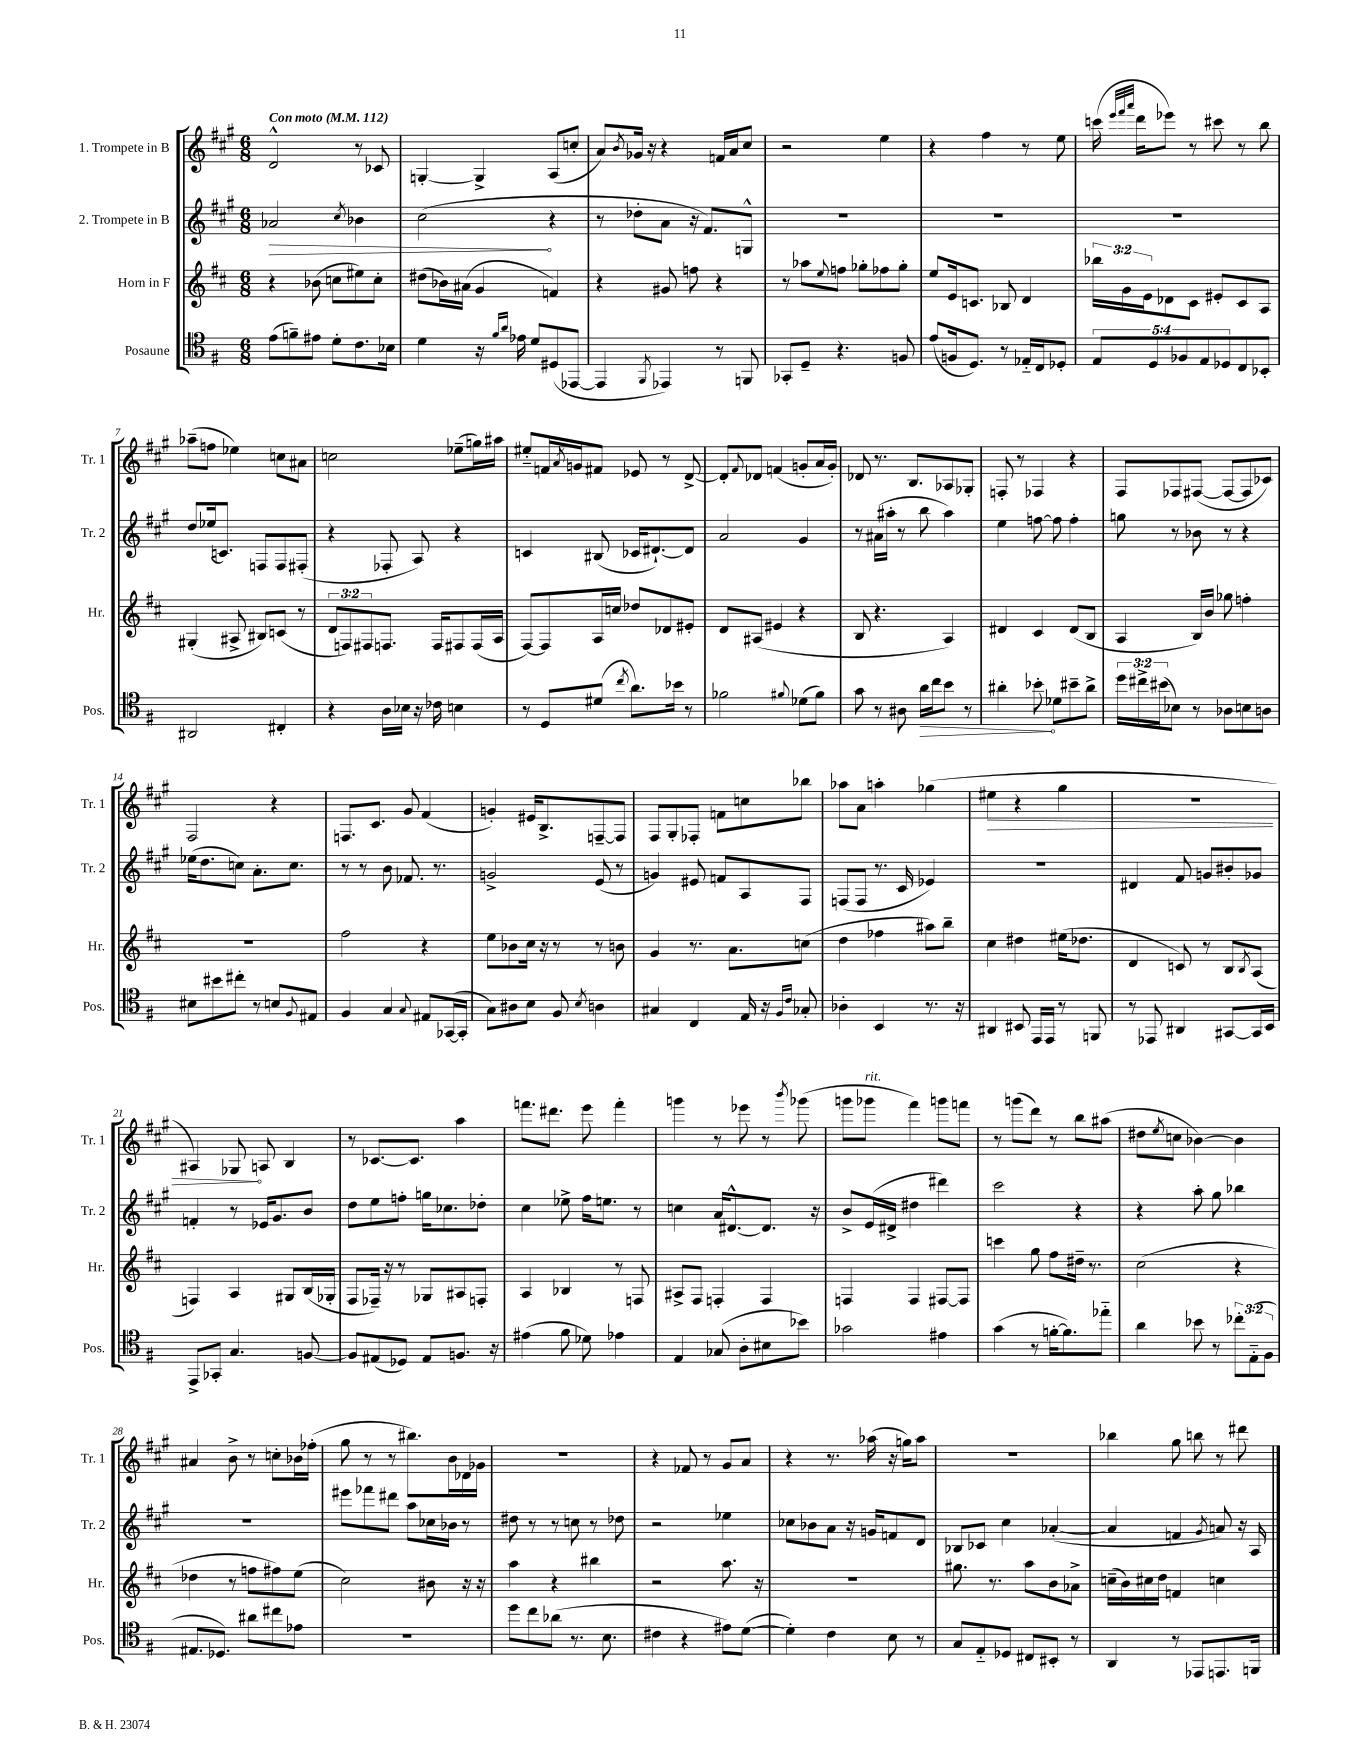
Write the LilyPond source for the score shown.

<<
\new StaffGroup <<
\new Staff = "s0" \with { instrumentName = "1. Trompete in B" shortInstrumentName = "Tr. 1" } {
    \clef treble \key a \major \numericTimeSignature \time 6/8 \tempo "Con moto" 4 = 112
    d'2-^ r8 ces'8 |
    g4~-. g4-> a8( c''8-. |
    a'8) \acciaccatura { b'8 } ges'16 r16 r4 f'16 a'16 cis''8 |
    r2 e''4 |
    r4 fis''4 r8 e''8 |
    c'''16( \grace { e'''32 fis'''32 a'''32 } d'''16 ees'''8) r8 cis'''8 r8 b''8 |
    aes''8--( f''8 ees''4) c''8 ais'8 |
    c''2 ees''8--( g''16) ais''16 |
    eis''8-_ f'16 \acciaccatura { a'8 } g'16 fis'8 ees'8 r8 d'8~-> |
    d'8-. \appoggiatura { fis'8 } des'8 f'4( g'8-. a'16 g'16-.) |
    des'8 r8. b8. aes8 ges8-. |
    f8-. r8 fes4 r4 |
    fis8 fes8 fis8~( fis8~ fis8 ces'8) |
    fis2 r4 |
    f8. cis'8. gis'8 fis'4( |
    g'4-.) eis'16 b8.-> f8~-- f8 |
    fis8 gis8-. fes8-. f'8 c''8 bes''8 |
    aes''8 a'8 a''4-. ges''4( |
    \once \override Hairpin.circled-tip = ##t eis''4\> r4 gis''4 |
    R2. |
    ais4) ges8\! a8 b4 |
    r8 ces'8.~ ces'8. a''4 |
    f'''8. dis'''8. e'''8 f'''4-. |
    g'''4 r8 ees'''8 r8 \acciaccatura { b'''8 } ges'''8( |
    g'''8 ges'''8^\markup { \italic "rit." } fis'''4) g'''8 f'''8 |
    r8 g'''8( d'''8) r8 b''8 ais''8( |
    dis''8 \acciaccatura { e''8 } c''8 bes'4~) bes'4 |
    ais'4 b'8-> r8 c''8-. bes'16 fes''16-.( |
    gis''8 r8 r8 bis''8.) b'16 des'16 ges'16 |
    R2. |
    r4 fes'8 r8 gis'8 a'8 |
    r4 r8. aes''16( r16 g''16) aes''8 |
    R2. |
    bes''4 gis''8 b''8 r8 dis'''8 \bar "|." |
}
\new Staff = "s1" \with { instrumentName = "2. Trompete in B" shortInstrumentName = "Tr. 2" } {
    \clef treble \key a \major \numericTimeSignature \time 6/8
    \once \override Hairpin.circled-tip = ##t aes'2\> \acciaccatura { cis''8 } bes'4 |
    cis''2\!( r4 |
    r8 des''8-. a'8 r16 fis'8.) g8-^ |
    R2. |
    R2. |
    R2. |
    d''8 ees''16( c'8.) f8 f8 fis8-.( |
    r4 fes8-. a8) r4 |
    c'4 bis8( ces'16 dis'8.~-!) dis'8 |
    a'2 gis'4 |
    r8 ais'16( ais''16-. r8 b''8 ais''4) |
    e''4 f''8~ f''8 f''4-. |
    g''8 r8 bes'8 r8 r4 |
    ees''16( d''8. c''8) a'8.-. c''8. |
    r8 r8 b'8 fes'8. r8. |
    g'2-> e'8( r8 |
    g'4) eis'8 f'8 a8 fis8 |
    f8( f8 r8. cis'16 ees'4) |
    R2. |
    dis'4 fis'8 g'8 bis'8-. ges'8 |
    f'4-. r8 ees'16 gis'8. b'8 |
    d''8 e''8 f''8-. g''16 ces''8. des''8-. |
    cis''4 ees''8-> fis''16 e''8. r8 |
    c''4 a'16 dis'8.~-^ dis'8. r16 |
    b'8-> e'16( dis'16-> dis''4 dis'''4) |
    cis'''2 r4 |
    r4 a''8-. gis''8 bes''4 |
    R2. |
    eis'''8 fes'''8 dis'''8 a''8 ces''16 bes'16 r8 |
    dis''8 r8 r8 c''8 r8 des''8 |
    r2 ees''4 |
    ces''8 bes'8 a'8 r16 g'16 f'8 d'8 |
    bes8 ces'8 cis''4 aes'4~-.( |
    aes'4 f'4 \acciaccatura { gis'8 } a'8) r16 a16 \bar "|." |
}
\new Staff = "s2" \with { instrumentName = "Horn in F" shortInstrumentName = "Hr." } {
    \clef treble \key d \major \numericTimeSignature \time 6/8 \override Staff.TupletNumber.text = #tuplet-number::calc-fraction-text
    r4 bes'8( c''8 eis''8) c''8-. |
    dis''8( bes'16) ais'16( g'4 f'4) |
    r4 gis'8 f''8 r4 |
    r8 aes''8 \appoggiatura { e''8 } f''8 ges''8-. fes''8 ges''8-. |
    e''8 e'16 c'8. bes8 d'4 |
    \tuplet 3/2 { bes''16 g'16 e'16 } des'8 cis'8 eis'8-. cis'8 a8 |
    gis4-.( ais8-> bis8) c'8( r8 |
    \tuplet 3/2 { d'8 f8) fis8 } f8. f16 fis8 fis16( a16 |
    fis8~) fis8 a16 c''16 des''8 des'8 eis'8-. |
    d'8 ais8( eis'4 r4 |
    b8 r4. a4) |
    dis'4 cis'4 dis'8( b8 |
    a4 b16) b'16 ges''8 f''4-. |
    R2. |
    fis''2 r4 |
    e''8 bes'8 cis''16 r16 r8 r8 b'8 |
    g'4 r8. a'8. c''8( |
    d''4 fes''4 ais''8) b''8-- |
    cis''4 dis''4 eis''16( des''8. |
    d'4 c'8) r8 b8 \acciaccatura { b8 } a8( |
    f4) a4 gis8 b16( ges16-. |
    fis8 fes16--) r16 r8 ges8 ais8 f8-. |
    a4 bes4 r8 f8 |
    ais8-> fis8 f4-. f4 |
    f4 f4 fis8~ fis8 |
    c'''4 g''8 fis''8 dis''16-- r8. |
    cis''2( r4 |
    des''4 r8 f''8 fis''8) e''8( |
    cis''2) bis'8 r16 r16 |
    a''4 r4 bis''4 |
    r2 a''8. r16 |
    R2. |
    gis''8. r8. a''8 b'8 aes'8-> |
    c''16--( b'16) cis''16 d''16 f'4 c''4 \bar "|." |
}
\new Staff = "s3" \with { instrumentName = "Posaune" shortInstrumentName = "Pos." } {
    \clef tenor \key g \major \numericTimeSignature \time 6/8 \override Staff.TupletNumber.text = #tuplet-number::calc-fraction-text
    e'8( f'8--) eis'8 d'8-. c'8. bes16 |
    d'4 r16 \grace { fis'16 a'16 } ees'16 d'8 dis8( ees,8~ |
    ees,4 \acciaccatura { fis,8 } ees,4) r8 f,8 |
    ges,8-. d8-- r4. f8 |
    e'8( f16 d8.) r8 ees16-_ c16 des8-. |
    \tuplet 5/4 { e8 d8 fes8 e8 des8 } c8 bes,8-. |
    ais,2 cis4-. |
    r4 a16 bes16 r16 ces'16 b4 |
    r8 d8 dis'8( \acciaccatura { c''8 } a'8.) bes'16 r8 |
    fes'2 \appoggiatura { fis'8 } des'8( fis'8) |
    g'8 r8 ais8 \once \override Hairpin.circled-tip = ##t a'16\> c''16 b'8 r8 |
    ais'4-. bes'8-.\! des'8 bis'8-- ais'8-> |
    \tuplet 3/2 { d''16 cis''16-> bis'16( } bes8) r8 aes8 b8 a8 |
    bis8 bis'8 cis''8-. r8 b8 \appoggiatura { fis8 } eis8 |
    fis4 g4 \appoggiatura { g8 } eis8 ges,16~( ges,16-. |
    g8) ais8 b8 fis8 \acciaccatura { b8 } a4 |
    gis4 c4 e16 r16 \grace { fis16 c'16 } ges8-. |
    aes4-. b,4 r8. r16 |
    ais,4 bis,8 e,16 e,16 r8 f,8 |
    r8 ees,8 ais,4 gis,8~ gis,16 b,16 |
    e,8-> ges,8-. g4. f8~ |
    f8 eis8( des8) eis8 f8. r16 |
    eis'4( fis'8 des'8) ees'4 |
    e4 ges8( a8-. bis8 bes'8) |
    ges'2 eis'4 |
    g'4( r8 f'16~-. f'8.) ees''8-_ |
    a'4 bes'8 r8 \tuplet 3/2 { ces''8-. e8-_( fis8 } |
    eis8. des8.) ais'8 cis''8 ees'8 |
    R2. |
    d''8 c''8 aes'8( r8. b8. |
    cis'4 r4 eis'8) d'8~( |
    d'4-.) c'4 b8 r8 |
    g8 e8-_ des8 cis8 bis,8-. r8 |
    a,4 r8 ees,8 e,8. f,16 \bar "|." |
}
>>
>>
